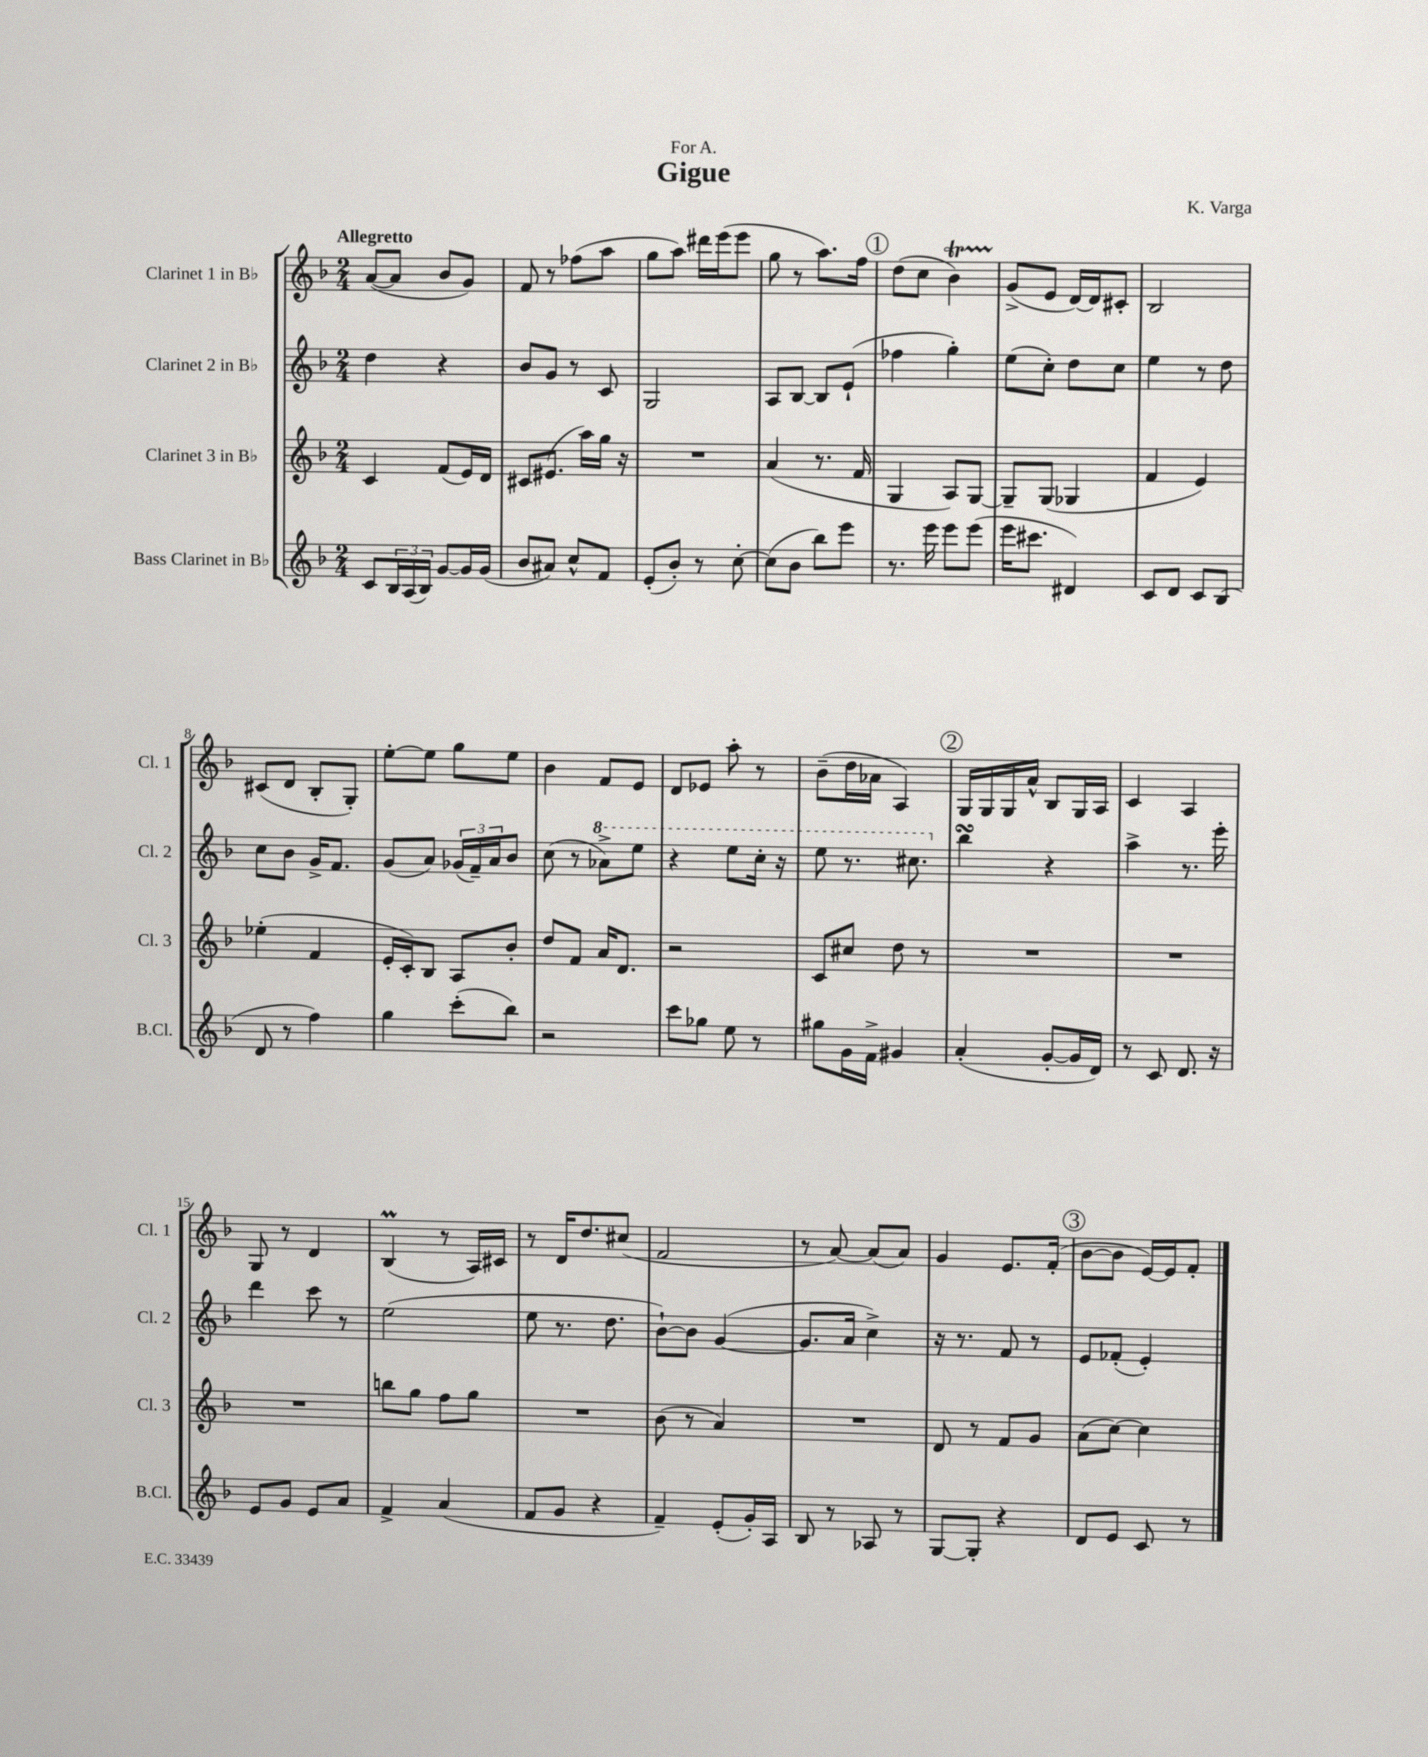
\header { title = "Gigue" composer = "K. Varga" dedication = "For A." }
<<
\new StaffGroup <<
\new Staff = "s0" \with { instrumentName = "Clarinet 1 in Bb" shortInstrumentName = "Cl. 1" } {
    \clef treble \key f \major \numericTimeSignature \time 2/4 \tempo "Allegretto"
    a'8~( a'8 bes'8 g'8) |
    f'8 r8 fes''8( a''8 |
    g''8 a''8) dis'''16 e'''16( e'''8 |
    g''8 r8 a''8.) f''16 |
    \mark \markup { \circle "1" } d''8( c''8 bes'4\startTrillSpan) |
    g'8->\stopTrillSpan( e'8 d'16~) d'16 cis'8-. |
    bes2 |
    cis'8( d'8 bes8-. g8-.) |
    e''8~-. e''8 g''8 e''8 |
    bes'4 f'8 e'8 |
    d'8 ees'8 a''8-. r8 |
    bes'8--( d''16 aes'16 a4) |
    \mark \markup { \circle "2" } g16 g16 g16 a'16-^ bes8 g16 a16 |
    c'4 a4 |
    g8 r8 d'4 |
    bes4\prall( r8 a16) cis'16 |
    r8 d'16 d''8. cis''8( |
    f'2 |
    r8 a'8~) a'8( a'8) |
    g'4 e'8. f'16-.( |
    \mark \markup { \circle "3" } bes'8~ bes'8 e'16~) e'16 f'8-. \bar "|." |
}
\new Staff = "s1" \with { instrumentName = "Clarinet 2 in Bb" shortInstrumentName = "Cl. 2" } {
    \clef treble \key f \major \numericTimeSignature \time 2/4
    d''4 r4 |
    bes'8 g'8 r8 c'8 |
    g2 |
    a8 bes8~ bes8 e'8-!( |
    \mark \markup { \circle "1" } fes''4 g''4-.) |
    e''8( c''8-.) d''8 c''8 |
    e''4 r8 d''8 |
    c''8 bes'8 g'16-> f'8. |
    g'8( a'8) \tuplet 3/2 { ges'16( f'16--) a'16 } bes'8 |
    c''8( r8 \ottava #1 aes''8->) e'''8 |
    r4 e'''8 c'''16-. r16 |
    e'''8 r8. cis'''8. \ottava #0 |
    \mark \markup { \circle "2" } bes''4\turn r4 |
    a''4-> r8. e'''16-. |
    d'''4 c'''8 r8 |
    e''2( |
    e''8 r8. d''8. |
    bes'8~-!) bes'8 g'4~( |
    g'8. a'16 c''4->) |
    r16 r8. f'8 r8 |
    \mark \markup { \circle "3" } e'8 fes'8-.( e'4-.) \bar "|." |
}
\new Staff = "s2" \with { instrumentName = "Clarinet 3 in Bb" shortInstrumentName = "Cl. 3" } {
    \clef treble \key f \major \numericTimeSignature \time 2/4
    c'4 f'8( e'16) d'16 |
    cis'8 eis'8.( a''16) g''16 r16 |
    R2 |
    a'4( r8. f'16 |
    \mark \markup { \circle "1" } g4 a8) g8~ |
    g8-- g8( ges4 |
    f'4 e'4) |
    ees''4-.( f'4 |
    e'16-. c'16-.) bes8 a8 bes'8-. |
    d''8 f'8 a'16 d'8. |
    r2 |
    c'8 cis''8 d''8 r8 |
    \mark \markup { \circle "2" } R2 |
    R2 |
    R2 |
    b''8 g''8 f''8 g''8 |
    R2 |
    bes'8( r8 a'4) |
    R2 |
    d'8 r8 f'8 g'8 |
    \mark \markup { \circle "3" } a'8( c''8~) c''4 \bar "|." |
}
\new Staff = "s3" \with { instrumentName = "Bass Clarinet in Bb" shortInstrumentName = "B.Cl." } {
    \clef treble \key f \major \numericTimeSignature \time 2/4
    c'8 \tuplet 3/2 { bes16 a16( bes16) } g'8~ g'16 g'16( |
    bes'8 ais'8) c''8-^ f'8 |
    e'8-.( bes'8-.) r8 c''8~-. |
    c''8( bes'8 bes''8) e'''8 |
    \mark \markup { \circle "1" } r8. e'''16 e'''8 e'''8( |
    e'''16 cis'''8. dis'4) |
    c'8 d'8 c'8 bes8( |
    d'8 r8 f''4) |
    g''4 c'''8-.( bes''8) |
    r2 |
    c'''8 ges''8 e''8 r8 |
    gis''8 g'16 f'16-> gis'4 |
    \mark \markup { \circle "2" } a'4-.( g'8~-. g'16 d'16) |
    r8 c'8 d'8. r16 |
    e'8 g'8 e'8 a'8 |
    f'4-> a'4( |
    f'8 g'8 r4 |
    f'4--) e'8-.( g'16-.) a16 |
    bes8 r8 aes8 r8 |
    g8~ g8-. r4 |
    \mark \markup { \circle "3" } d'8 e'8 c'8 r8 \bar "|." |
}
>>
>>
